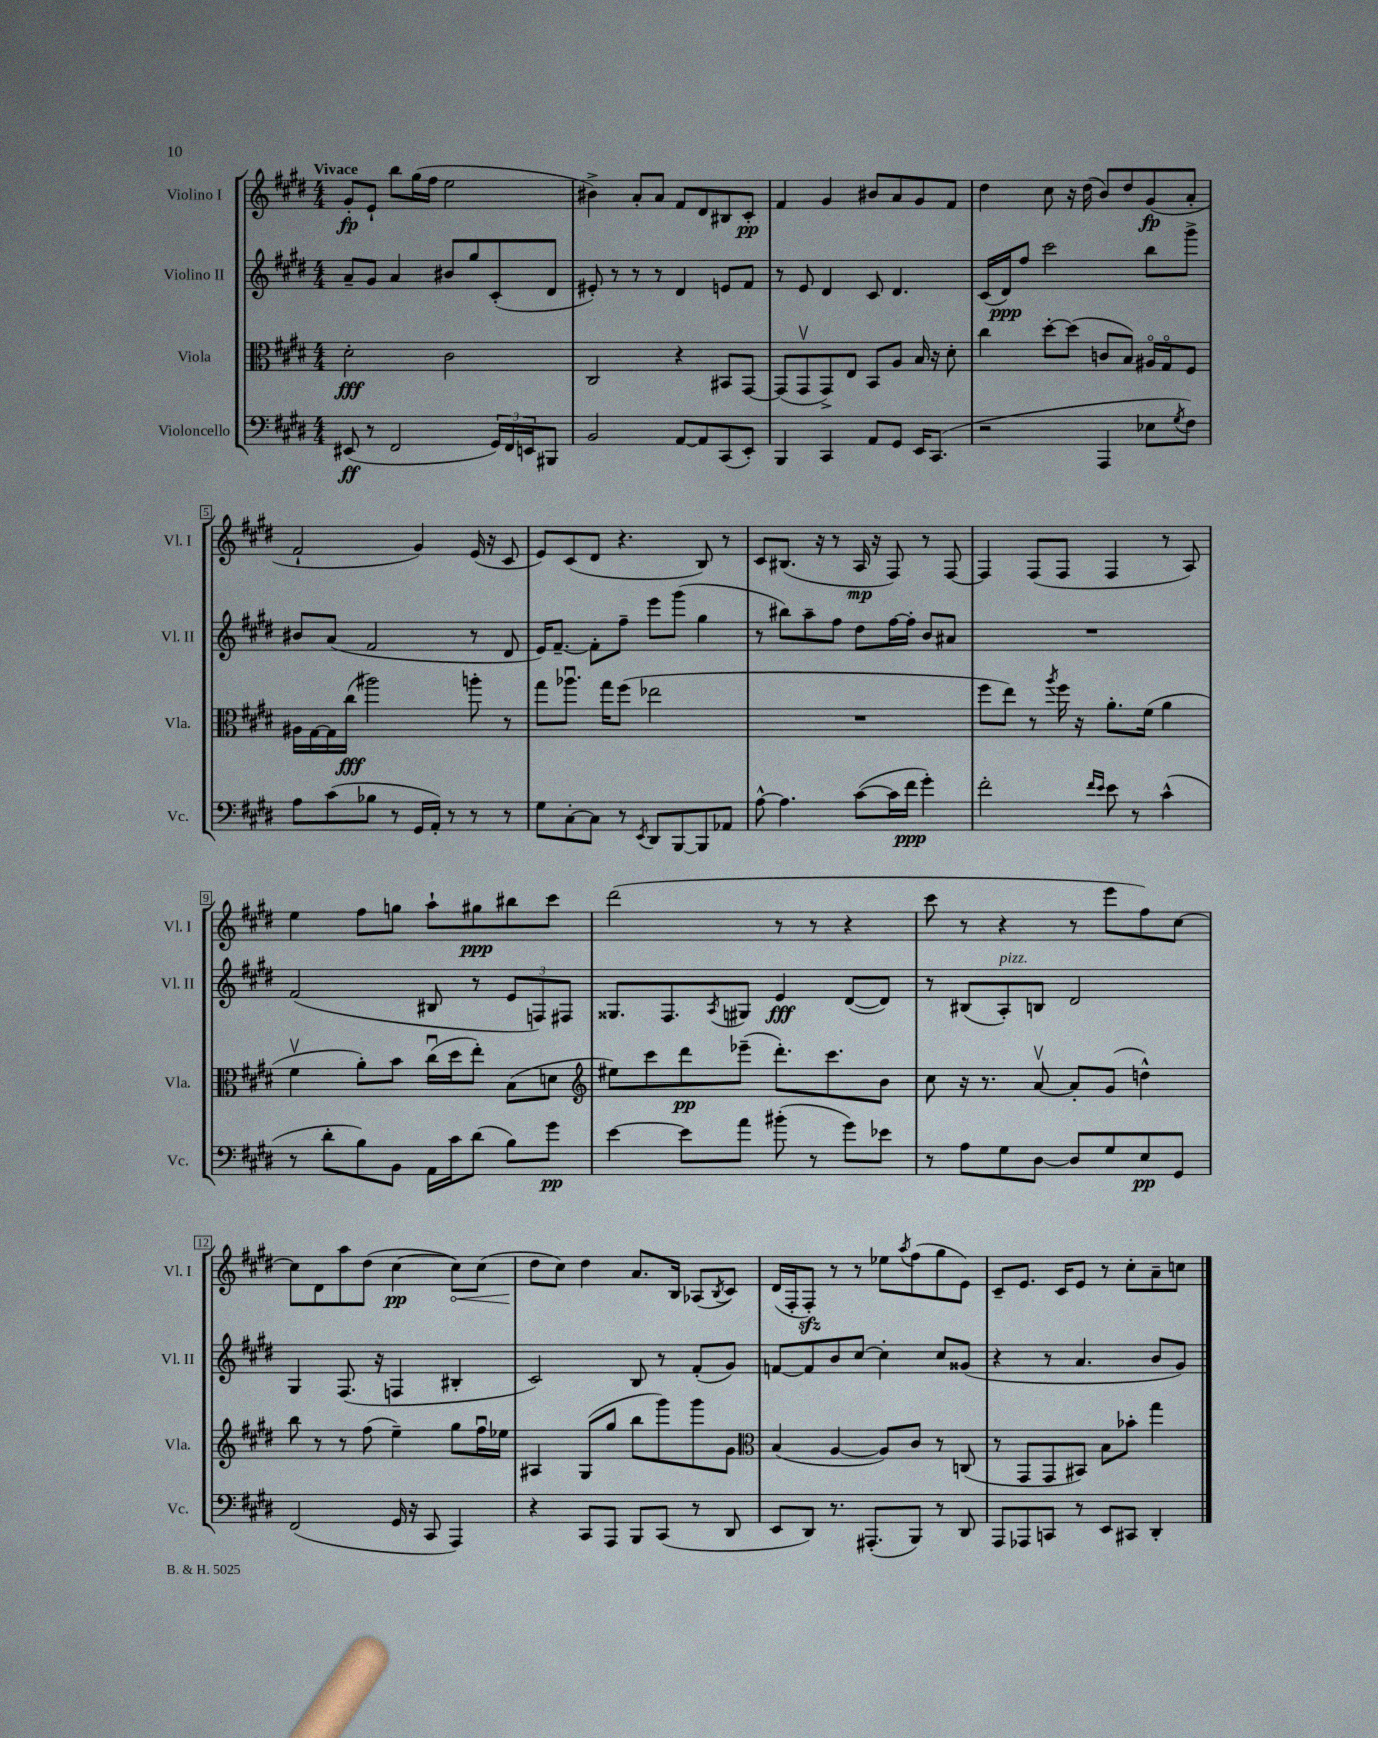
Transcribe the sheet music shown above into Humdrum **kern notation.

**kern	**dynam	**kern	**dynam	**kern	**dynam	**kern	**dynam
*part4	*part4	*part3	*part3	*part2	*part2	*part1	*part1
*staff4	*staff4	*staff3	*staff3	*staff2	*staff2	*staff1	*staff1
*I"Violoncello	*	*I"Viola	*	*I"Violino II	*	*I"Violino I	*
*I'Vc.	*	*I'Vla.	*	*I'Vl. II	*	*I'Vl. I	*
*clefF4	*	*clefC3	*	*clefG2	*	*clefG2	*
*k[f#c#g#d#]	*	*k[f#c#g#d#]	*	*k[f#c#g#d#]	*	*k[f#c#g#d#]	*
*M4/4	*	*M4/4	*	*M4/4	*	*M4/4	*
=1	=1	=1	=1	=1	=1	=1	=1
!	!	!	!	!	!	!LO:TX:a:B:t=Vivace	!
(8EE#X/	ff	2d#'\	fff	8a~/L	.	8g#'/L	fp
8r	.	.	.	8g#/J	.	8e`/J	.
2FF#/	.	.	.	4a/	.	8bb\L	.
.	.	.	.	.	.	(16gg#\L	.
.	.	.	.	.	.	16ff#\JJ	.
.	.	2c#\	.	8b#X/L	.	2ee\	.
.	.	.	.	8gg#/	.	.	.
24GG#/LL)	.	.	.	(8c#'/	.	.	.
24FF#/	.	.	.	.	.	.	.
24EEn/J	.	.	.	.	.	.	.
8BBB#X/J	.	.	.	8d#/J	.	.	.
=2	=2	=2	=2	=2	=2	=2	=2
2BB/	.	2C#/	.	8e#X'/)	.	4b#X^\)	.
.	.	.	.	8r	.	.	.
.	.	.	.	8r	.	8a'/L	.
.	.	.	.	8r	.	8a/J	.
[8AA/L	.	4r	.	4d#/	.	8f#/L	.
8AA/]	.	.	.	.	.	8d#/	.
(8CC#/	.	8BB#X/L	.	8en/L	.	8B#X/	.
8EE'/J)	.	[8GG#/J	.	8f#/J	.	8c#'/J	pp
=3	=3	=3	=3	=3	=3	=3	=3
4BBB/	.	(8GG#/L]	.	8r	.	4f#/	.
.	.	8GG#v/	.	8e/	.	.	.
4CC#/	.	8GG#^/)	.	4d#/	.	4g#/	.
.	.	8E/J	.	.	.	.	.
8AA/L	.	8BB/L	.	8c#/	.	8b#X/L	.
8GG#/J	.	8A/J	.	4.d#/	.	8a/	.
16EE/KL	.	16B/	.	.	.	8g#/	.
(8.CC#/J	.	16r	.	.	.	.	.
.	.	8d#'\	.	.	.	8f#/J	.
=4	=4	=4	=4	=4	=4	=4	=4
2r	.	4cc#\	.	(16c#/LL	.	4dd#\	.
.	.	.	.	16d#/J)	ppp	.	.
.	.	.	.	8ff#/J	.	.	.
.	.	[8dd#'\L	.	2ccc#\	.	8cc#\	.
.	.	(8dd#\J]	.	.	.	16r	.
.	.	.	.	.	.	(16dd#\	.
4AAA/	.	8cn/L	.	.	.	8b/L)	.
.	.	8B/J)	.	.	.	8dd#/	.
8E-X\L	.	16A#X/LL	.	8bb\L	.	(8g#/	fp
.	.	16G#/J	.	.	.	.	.
8qG#/	.	.	.	.	.	.	.
8F#\J)	.	8F#/J	.	8ggg#^\J	.	8a'/J	.
!!LO:LB:g=z
=5	=5	=5	=5	=5	=5	=5	=5
8A\L	.	16A#X\LL	.	8b#X/L	.	2f#`/	.
.	.	[16G#\	.	.	.	.	.
(8c#\	.	16G#\]	.	(8a/J	.	.	.
.	.	(16cc#\JJ	fff	.	.	.	.
8B-X\J	.	2aa#X\)	.	2f#/	.	.	.
8r	.	.	.	.	.	.	.
16GG#/LL	.	.	.	.	.	4g#/)	.
16AA'/JJ)	.	.	.	.	.	.	.
8r	.	.	.	.	.	.	.
8r	.	8aan'\	.	8r	.	(16e/	.
.	.	.	.	.	.	16r	.
8r	.	8r	.	8d#/	.	8c#/	.
=6	=6	=6	=6	=6	=6	=6	=6
8G#\L	.	8gg#\L	.	16e/KL)	.	8e/L)	.
.	.	.	.	[8.f#~/J	.	.	.
[8C#'\	.	8.aa-Xu\J	.	.	.	(8c#/	.
8C#\J]	.	.	.	8f#'\L]	.	8d#/J	.
.	.	16gg#\KL	.	.	.	.	.
8r	.	(8ff#\J	.	8ff#~\J	.	4.r	.
8qEE/	.	.	.	.	.	.	.
8DD#/L	.	2ee-X\	.	8eee\L	.	.	.
[8BBB/	.	.	.	(8ggg#\J	.	.	.
8BBB/]	.	.	.	4gg#\	.	8B/)	.
8AA-X/J	.	.	.	.	.	8r	.
=7	=7	=7	=7	=7	=7	=7	=7
[8A^^\	.	1r	.	8r	.	8c#/L	.
4.A\]	.	.	.	8bb#X\L)	.	(8.B#X/J	.
.	.	.	.	8aa~\	.	.	.
.	.	.	.	.	.	16r	.
.	.	.	.	8ff#\J	.	8r	.
([8c#\L	.	.	.	8dd#\L	.	16A/	mp
.	.	.	.	.	.	16r	.
16c#\L]	.	.	.	[16ff#\L	.	8F#/)	.
16f#\JJ	ppp	.	.	16ff#'\JJ]	.	.	.
4g#'\)	.	.	.	8b/L	.	8r	.
.	.	.	.	8a#X/J	.	[8F#/	.
=8	=8	=8	=8	=8	=8	=8	=8
2f#'\	.	8ff#\L	.	1r	.	4F#/]	.
.	.	8ee\J)	.	.	.	.	.
.	.	8r	.	.	.	(8F#/L	.
.	.	8qaa/	.	.	.	.	.
.	.	16ff#\	.	.	.	8F#/J	.
.	.	16r	.	.	.	.	.
16qqf#/LL	.	.	.	.	.	.	.
16qqe/JJ	.	.	.	.	.	.	.
8e\	.	8.a'\L	.	.	.	4F#/	.
8r	.	.	.	.	.	.	.
.	.	(16f#\Jk	.	.	.	.	.
(4c#^^\	.	4a\	.	.	.	8r	.
.	.	.	.	.	.	8A/)	.
!!LO:LB:g=z
=9	=9	=9	=9	=9	=9	=9	=9
8r	.	4f#v\	.	(2f#/	.	4ee\	.
8d#'\L	.	.	.	.	.	.	.
8B\)	.	8a'\L)	.	.	.	8ff#\L	.
8BB\J	.	8b\J	.	.	.	8ggn\J	.
16AA\LL	.	(16cc#u\LL	.	8B#X/	.	8aa`\L	.
16c#\J	.	16dd#\J	.	.	.	.	.
(8d#\J	.	8ee'\J)	.	8r	.	8gg#X\	ppp
8B\L)	.	(8B\L	.	12e/L	.	8bb#X\	.
.	.	.	.	12Fn/)	.	.	.
8g#\J	pp	8dn\J	.	.	.	8ccc#\J	.
.	.	.	.	12F#X/J	.	.	.
=10	=10	=10	=10	=10	=10	=10	=10
*	*	*clefG2	*	*	*	*	*
[4e\	.	8ee#X\L)	.	8.G##X/L	.	(2ddd#\	.
.	.	8ccc#\	.	.	.	.	.
.	.	.	.	8.F#/	.	.	.
8e\L]	.	8ddd#\	pp	.	.	.	.
.	.	.	.	8qA/	.	.	.
8a\J	.	(8eee-X~\J	.	8G#X/J	.	.	.
(8b#X'\	.	8.ddd#'\L)	.	4e/	fff	8r	.
8r	.	.	.	.	.	8r	.
.	.	8.ccc#\	.	.	.	.	.
8g#\L)	.	.	.	([8d#/L	.	4r	.
8e-X\J	.	8b\J	.	8d#/J])	.	.	.
=11	=11	=11	=11	=11	=11	=11	=11
8r	.	8cc#\	.	8r	.	8ccc#\	.
8A\L	.	16r	.	(8B#X/L	.	8r	.
.	.	8.r	.	.	.	.	.
!	!	!	!	!LO:TX:a:i:t=pizz.	!	!	!
8G#\	.	.	.	8A'/)	.	4r	.
[8D#\J	.	[8av/	.	8Bn/J	.	.	.
8D#/L]	.	8a'/L]	.	2d#/	.	8r	.
8G#/	.	(8g#/J	.	.	.	8eee\L	.
8E/	pp	4ddn^^\)	.	.	.	8ff#\)	.
8GG#/J	.	.	.	.	.	[8cc#\J	.
!!LO:LB:g=z
=12	=12	=12	=12	=12	=12	=12	=12
(2FF#/	.	8bb\	.	4G#/	.	8cc#\L]	.
.	.	8r	.	.	.	8d#\	.
.	.	8r	.	(8.F#/	.	8aa\	.
.	.	(8ff#\	.	.	.	(8dd#\J	.
.	.	.	.	16r	.	.	.
16GG#/	.	4ee~\)	.	4Fn/	.	[4cc#\	pp
16r	.	.	.	.	.	.	.
8CC#/	.	.	.	.	.	.	.
!	!	!	!	!	!	!	!LO:HP:b
4AAA/)	.	8gg#\L	.	4B#X'/	.	8cc#\L])	<
.	.	16ff#u\L	.	.	.	(8cc#\J	.
.	.	16ee-X\JJ	.	.	.	.	.
=13	=13	=13	=13	=13	=13	=13	=13
4r	.	4A#X/	.	2c#/)	.	8dd#\L	.
.	.	.	.	.	.	8cc#\J)	[
8CC#/L	.	(8G#/L	.	.	.	4dd#\	.
8AAA/J	.	8gg#/J	.	.	.	.	.
8BBB/L	.	8bb\L	.	8B/	.	8.a/L	.
(8CC#/J	.	8ggg#\)	.	8r	.	.	.
.	.	.	.	.	.	16B/Jk	.
8r	.	8ggg#\	.	(8f#'/L	.	(8A-X/L	.
.	.	.	.	.	.	8qB/	.
8DD#/	.	8g#\J	.	8g#/J)	.	8c#/J)	.
=14	=14	=14	=14	=14	=14	=14	=14
*	*	*clefC3	*	*	*	*	*
8EE/L	.	(4B/	.	[8fn/L	.	(16d#/LL	.
.	.	.	.	.	.	16F#'/J	.
8DD#/J)	.	.	.	8f/]	.	8F#zz'/J)	.
8.r	.	[4A/	.	8b/	.	8r	.
.	.	.	.	[8cc#/J	.	8r	.
(8.AAA#X'/L	.	.	.	.	.	.	.
.	.	8A/L])	.	4cc#'\]	.	8ee-X\L	.
.	.	.	.	.	.	8qaa/	.
8BBB/J)	.	8c#/J	.	.	.	(8ff#\	.
8r	.	8r	.	8cc#/L	.	8gg#\	.
8DD#/	.	(8Cn/	.	(8g##X/J	.	8e\J)	.
=15	=15	=15	=15	=15	=15	=15	=15
8AAA/L	.	8r	.	4r	.	8c#~/L	.
8AAA-X/	.	8GG#/L	.	.	.	8.e/J	.
8CCn/J	.	8GG#/	.	8r	.	.	.
.	.	.	.	.	.	16c#/KL	.
8r	.	8BB#X/J)	.	4.a/	.	8e/J	.
8EE/L	.	8B\L	.	.	.	8r	.
8CC#X/J	.	8b-X'\J	.	.	.	8cc#'\L	.
4DD#'/	.	4gg#\	.	8b/L	.	8a~\	.
.	.	.	.	8g#/J)	.	8ccn\J	.
==	==	==	==	==	==	==	==
*-	*-	*-	*-	*-	*-	*-	*-
